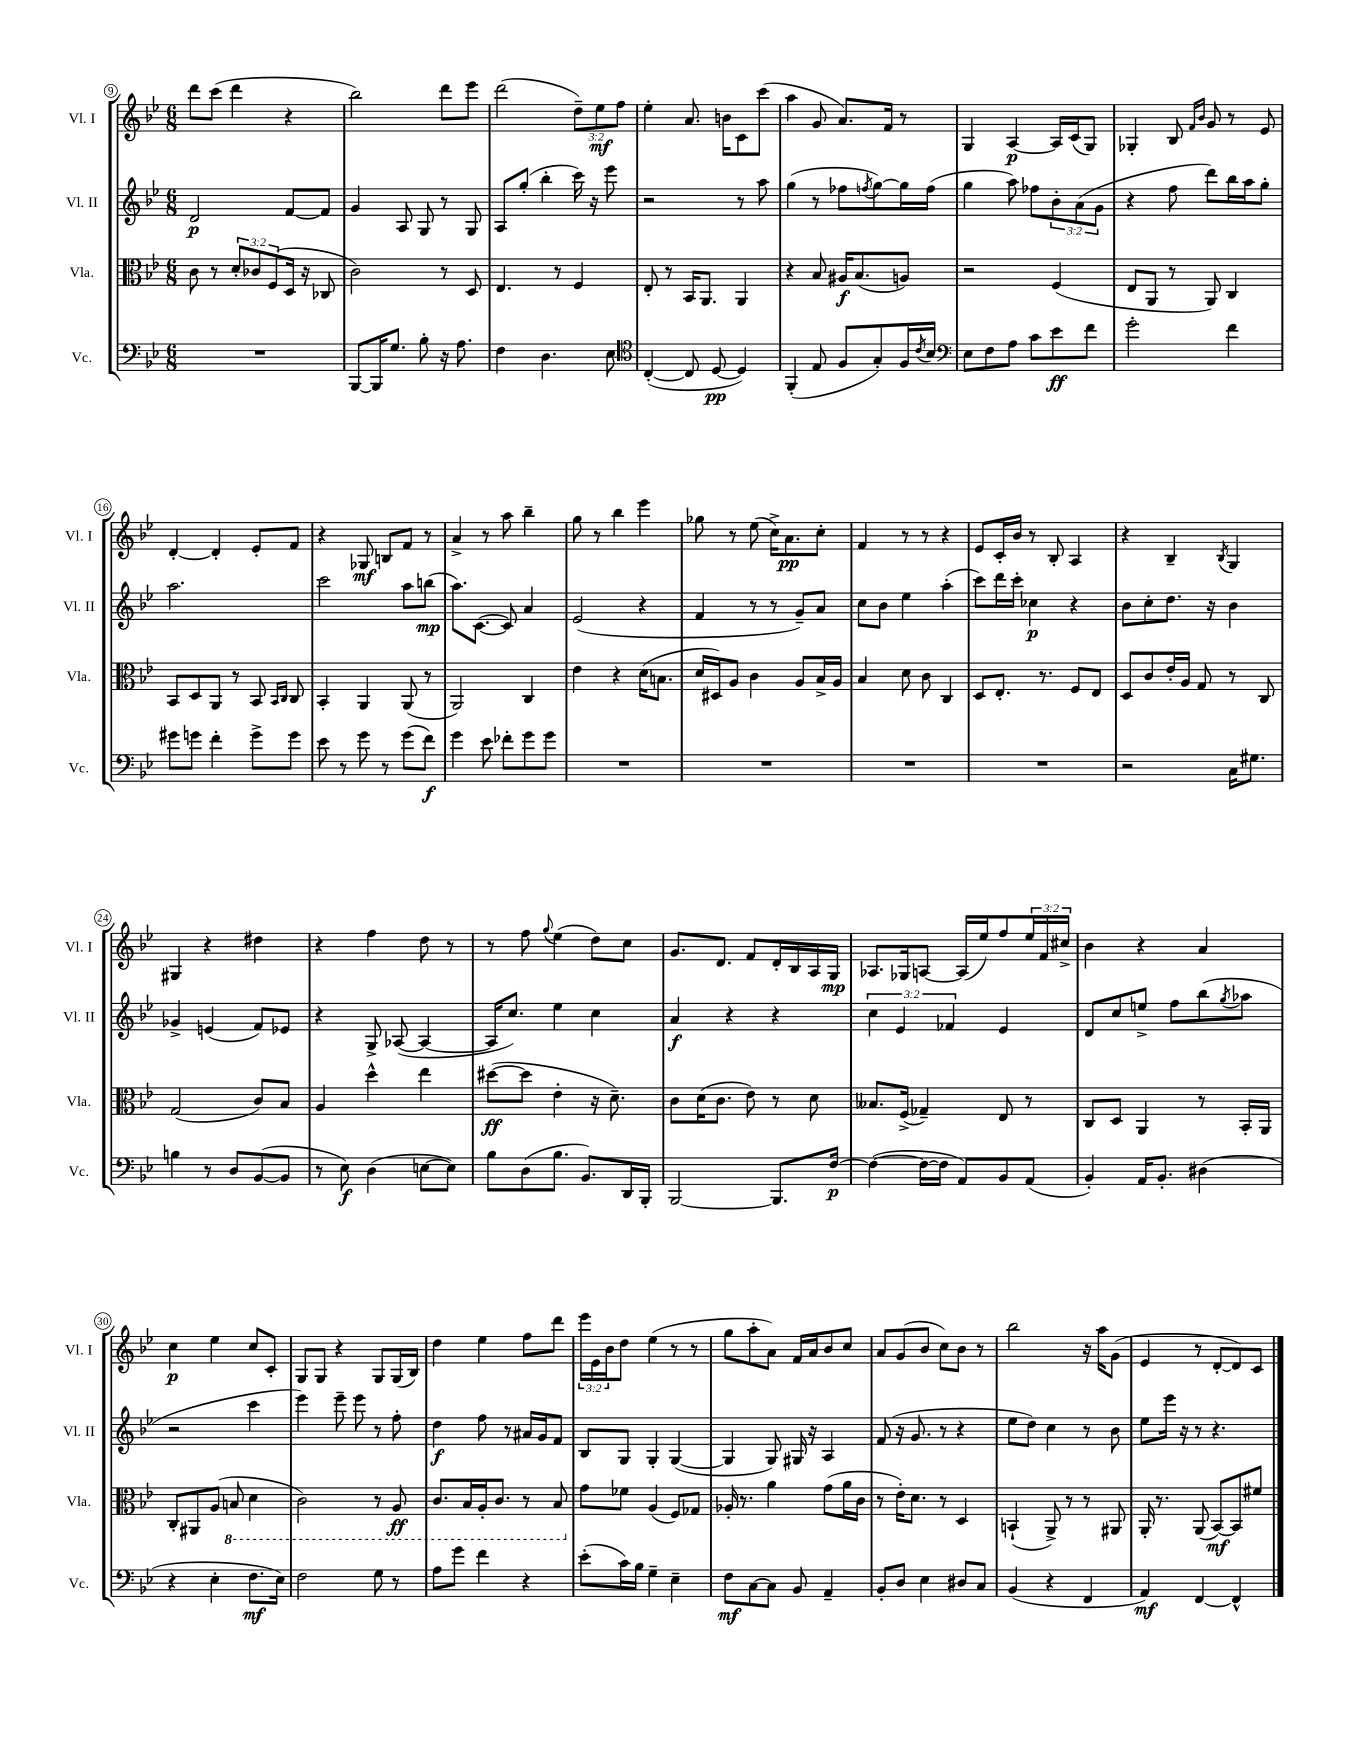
<<
\new StaffGroup <<
\new Staff = "s0" \with { instrumentName = "Vl. I" shortInstrumentName = "Vl. I" } {
    \clef treble \key bes \major \numericTimeSignature \time 6/8 \override Staff.TupletNumber.text = #tuplet-number::calc-fraction-text
    d'''8 c'''8( d'''4 r4 |
    bes''2) d'''8 ees'''8 |
    d'''2( \tuplet 3/2 { d''8--) ees''8\mf f''8 } |
    ees''4-. a'8. b'16 c'8 c'''8( |
    a''4 g'8 a'8.) f'16 r8 |
    g4 a4~\p a16 c'16( g8) |
    ges4-. bes8 \grace { f'16 bes'16 } g'8 r8 ees'8 |
    d'4~-. d'4-. ees'8-. f'8 |
    r4 ges8\mf b8 f'8 r8 |
    a'4-> r8 a''8 bes''4-- |
    g''8 r8 bes''4 ees'''4 |
    ges''8 r8 ees''8( c''16->) a'8.\pp c''8-. |
    f'4 r8 r8 r4 |
    ees'8 c'16-. bes'16 r8 bes8-. a4 |
    r4 bes4-- \acciaccatura { bes8 } g4 |
    gis4 r4 dis''4 |
    r4 f''4 d''8 r8 |
    r8 f''8 \appoggiatura { g''8 } ees''4( d''8) c''8 |
    g'8. d'8. f'8 d'16-. bes16 a16 g16\mp |
    aes8. ges16 a8~ a16( ees''16) f''8 \tuplet 3/2 { ees''16 f'16 cis''16-> } |
    bes'4 r4 a'4 |
    c''4\p ees''4 c''8 c'8-. |
    g8 g8 r4 g8 g16( bes16) |
    d''4 ees''4 f''8 d'''8 |
    \tuplet 3/2 { ees'''16 ees'16 bes'16 } d''8 ees''4( r8 r8 |
    g''8 a''8-. a'8) f'16 a'16 bes'8 c''8 |
    a'8 g'8( bes'8 c''8) bes'8 r8 |
    bes''2 r16 a''16 g'8( |
    ees'4 r8 d'8~-. d'8) c'8 \bar "|." |
}
\new Staff = "s1" \with { instrumentName = "Vl. II" shortInstrumentName = "Vl. II" } {
    \clef treble \key bes \major \numericTimeSignature \time 6/8 \override Staff.TupletNumber.text = #tuplet-number::calc-fraction-text
    d'2\p f'8~ f'8 |
    g'4 a8 g8 r8 g8 |
    a8 g''8-.( bes''4-. c'''16) r16 ees'''8 |
    r2 r8 a''8 |
    g''4( r8 fes''8 \acciaccatura { f''8 } g''8~) g''16 f''16( |
    g''4 a''8) fes''8 \tuplet 3/2 { bes'8-. a'8( g'8 } |
    r4 f''8 d'''8) bes''16 a''16 g''8-. |
    a''2. |
    c'''2 a''8 b''8\mp( |
    a''8.) c'8.~( c'8) a'4 |
    ees'2( r4 |
    f'4 r8 r8 g'8--) a'8 |
    c''8 bes'8 ees''4 a''4-.( |
    c'''8) d'''16 c'''16-. ces''4\p r4 |
    bes'8 c''8-. d''8. r16 bes'4 |
    ges'4-> e'4( f'8) ees'8 |
    r4 g8-> aes8~( aes4~ |
    aes16 c''8.) ees''4 c''4 |
    a'4\f r4 r4 |
    \tuplet 3/2 { c''4 ees'4 fes'4 } ees'4 |
    d'8 c''8 e''8-> f''8 bes''8( \acciaccatura { g''8 } aes''8 |
    r2 c'''4 |
    ees'''4) ees'''8-- ees'''8 r8 f''8-. |
    d''4\f f''8 r8 ais'16 g'16 f'8 |
    bes8 g8 g4-. g4~( |
    g4 g8) gis16 r16 a4 |
    f'8( r16 g'8. r8 r4 |
    ees''8 d''8) c''4 r8 bes'8 |
    ees''8 ees'''16 r16 r8 r4. \bar "|." |
}
\new Staff = "s2" \with { instrumentName = "Vla." shortInstrumentName = "Vla." } {
    \clef alto \key bes \major \numericTimeSignature \time 6/8 \override Staff.TupletNumber.text = #tuplet-number::calc-fraction-text
    c'8 r8 \tuplet 3/2 { d'8-. ces'8 f8( } d16 r16 ces8 |
    c'2) r8 d8 |
    ees4. r8 f4 |
    ees8-. r8 bes,16 a,8. a,4 |
    r4 bes8 ais16\f bes8.( a8) |
    r2 f4( |
    ees8 a,8 r8 a,8) c4 |
    bes,8 d8 a,8 r8 bes,8 \grace { bes,16 c16 } c8 |
    bes,4-. a,4 a,8( r8 |
    a,2) c4 |
    ees'4 r4 d'16( b8. |
    d'16 dis16) a8 c'4 a8 bes16-> a16 |
    bes4 d'8 c'8 c4 |
    d8 ees8.-. r8. f8 ees8 |
    d8 c'8 ees'16-. a16 g8 r8 c8 |
    g2( c'8) bes8 |
    a4 d''4-^ ees''4 |
    dis''8~\ff( dis''8 ees'4-. r16 d'8.--) |
    c'8 d'16( c'8. ees'8) r8 d'8 |
    beses8. f16->( ges4--) ees8 r8 |
    c8 d8 a,4 r8 bes,16-. a,16 |
    c8-. ais,8 a8( \ottava #-1 b,8 d4 |
    c2) r8 a,8\ff |
    c8. bes,16 a,16-. c8. r8 bes,8 \ottava #0 |
    g'8 fes'8 a4( f8) ges8 |
    aes16-. r8. a'4 g'8( a'16 c'16 |
    r8 ees'16-.) d'8. r8 d4 |
    b,4-!( a,8->) r8 r8 ais,8 |
    a,16-. r8. a,8( bes,8~\mf) bes,8 fis'8 \bar "|." |
}
\new Staff = "s3" \with { instrumentName = "Vc." shortInstrumentName = "Vc." } {
    \clef bass \key bes \major \numericTimeSignature \time 6/8
    R2. |
    bes,,8~ bes,,16 g8. bes8-. r16 a8. |
    f4 d4. ees8 |
    \clef tenor c4~-.( c8 d8~\pp d4) |
    f,4-.( ees8 f8 g8-.) f16 \acciaccatura { c'8 } bes16 |
    \clef bass ees8 f8 a8 c'8 ees'8\ff f'8 |
    g'2-. f'4 |
    gis'8 g'8 f'4-. g'8-> g'8 |
    ees'8 r8 g'8 r8 g'8( f'8\f) |
    g'4 ees'8 fes'8-. g'8 g'8 |
    R2. |
    R2. |
    R2. |
    R2. |
    r2 c16 gis8. |
    b4 r8 d8 bes,8~( bes,8 |
    r8 ees8\f) d4( e8~ e8) |
    bes8 d8( bes8. bes,8.) d,16 bes,,16-. |
    bes,,2~ bes,,8. f16~\p |
    f4~( f16~ f16 a,8) bes,8 a,8( |
    bes,4-.) a,16 bes,8.-. dis4( |
    r4 ees4-. f8.\mf ees16) |
    f2 g8 r8 |
    a8 g'8 f'4 r4 |
    ees'8-.( c'16) bes16 g4-- ees4-- |
    f8\mf c8~ c8 bes,8 a,4-- |
    bes,8-. d8 ees4 dis8 c8 |
    bes,4( r4 f,4 |
    a,4\mf) f,4~ f,4-^ \bar "|." |
}
>>
>>
\layout { \context { \Score currentBarNumber = #9 \override BarNumber.stencil = #(make-stencil-circler 0.1 0.3 ly:text-interface::print) } }
